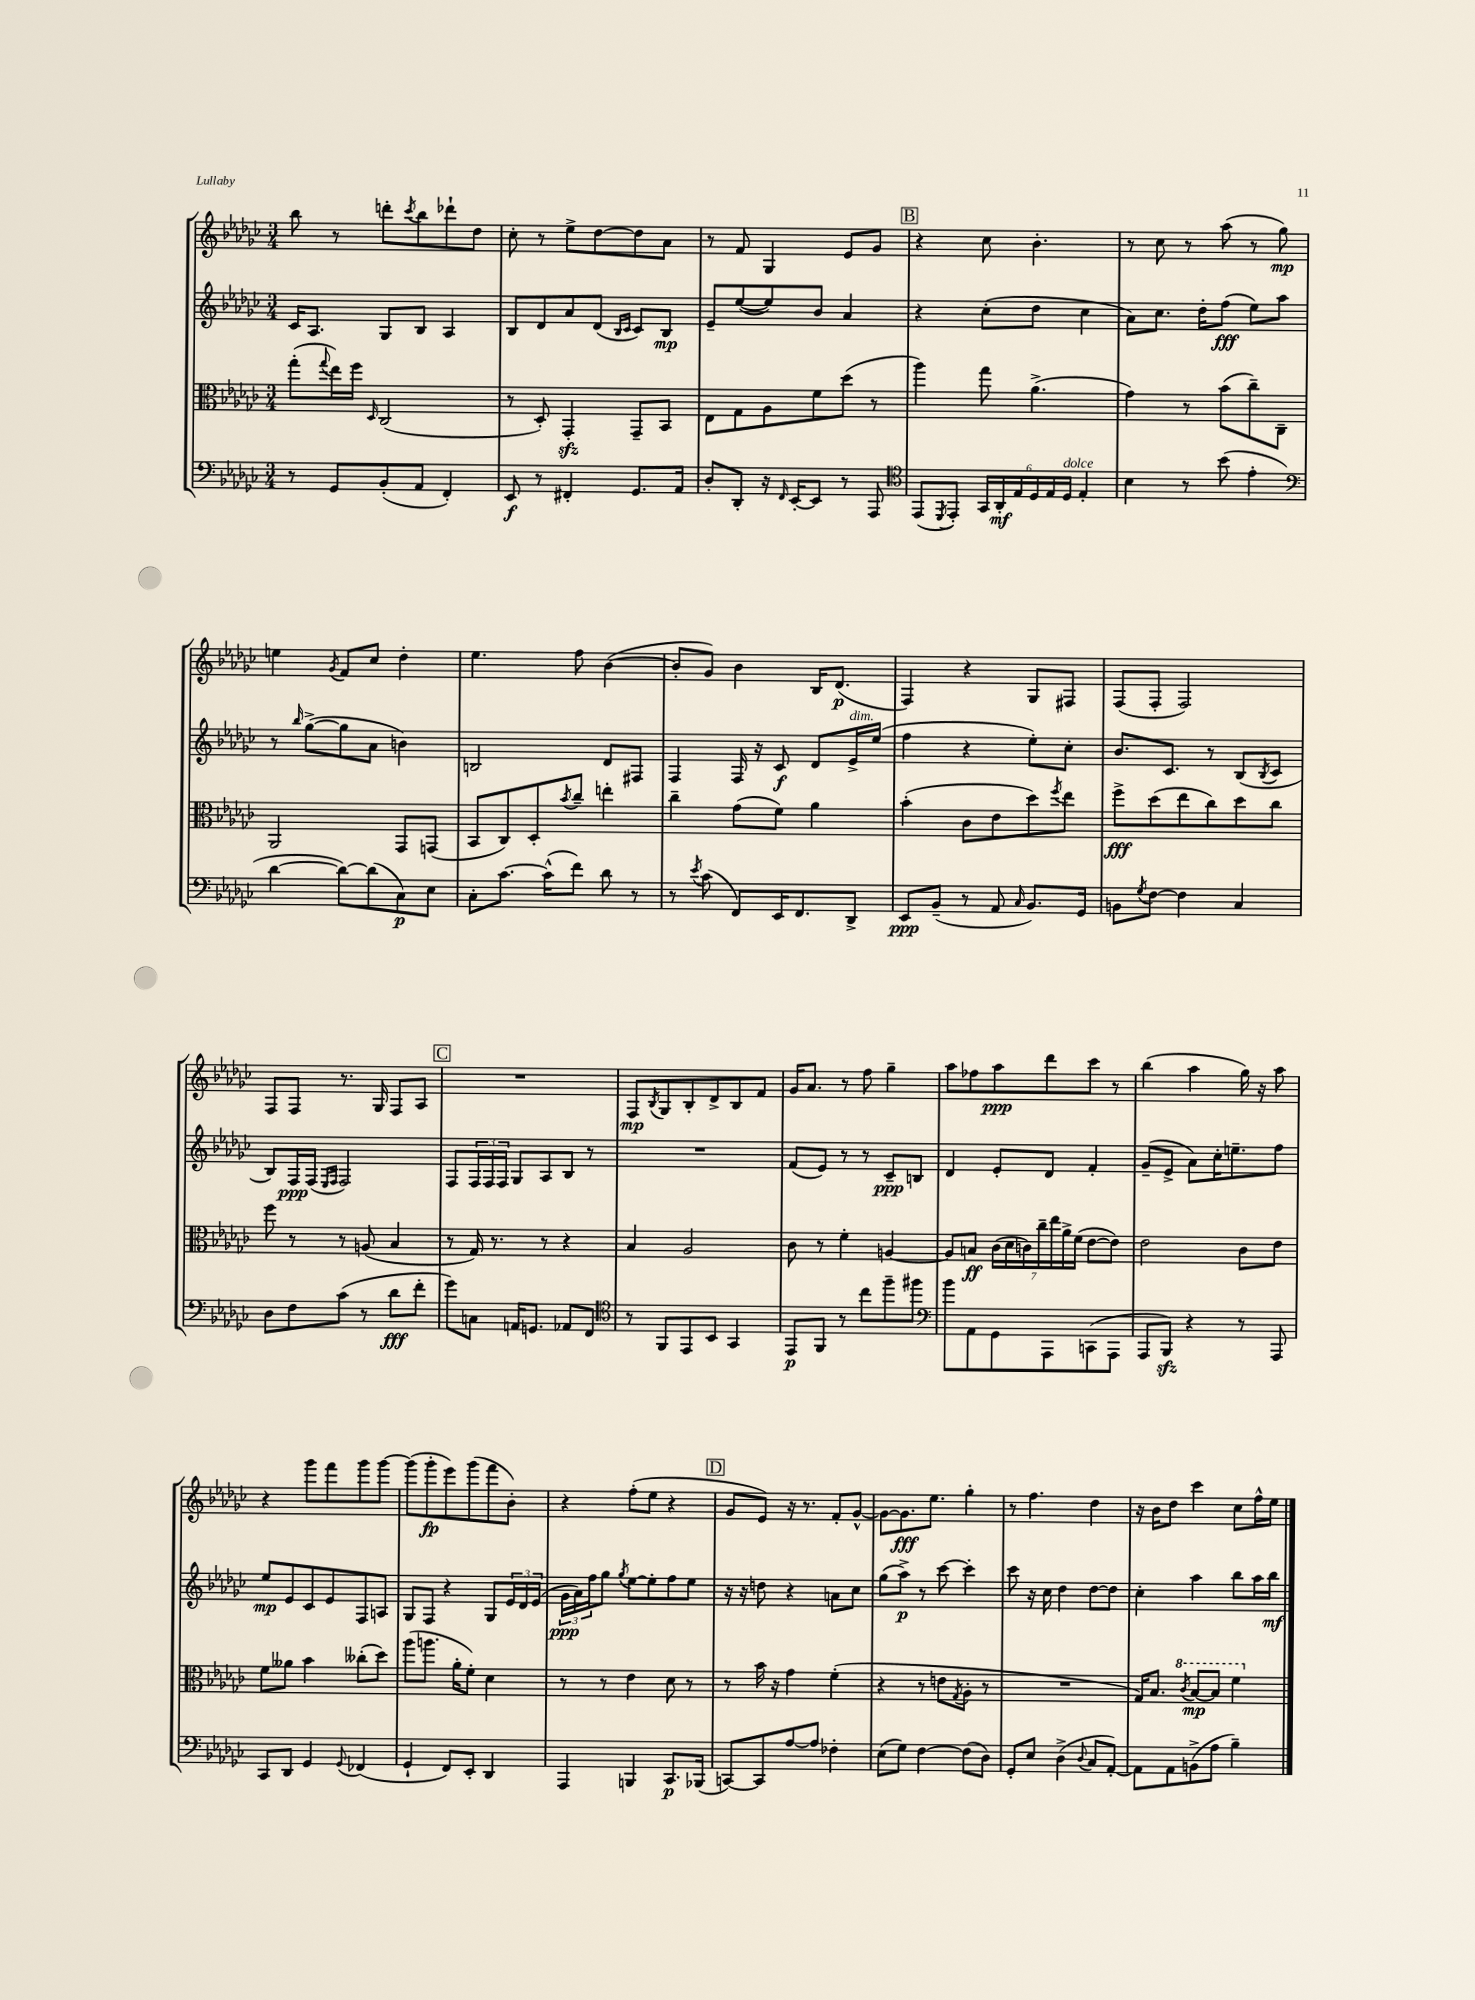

**kern	**kern	**kern	**kern
*staff4	*staff3	*staff2	*staff1
*clefF4	*clefC3	*clefG2	*clefG2
*k[b-e-a-d-g-c-]	*k[b-e-a-d-g-c-]	*k[b-e-a-d-g-c-]	*k[b-e-a-d-g-c-]
*M3/4	*M3/4	*M3/4	*M3/4
8r	(8gg-'	16c-	8bb-
.	.	8.A-	.
.	8qqgg-	.	.
8GG-	16ee-)	.	8r
.	16ff	.	.
.	16qqD-	.	.
(8BB-'	(2C-	8G-	8ddd'
.	.	.	8qccc-
8AA-	.	8B-	8bb-
4FF')	.	4A-	8ddd-`
.	.	.	8dd-
=	=	=	=
8EE-	8r	8B-	8cc-'
8r	8D-')	8d-	8r
4FF#'	4GG-'	8a-	8ee-^
.	.	(8d-	[8dd-
.	.	16qqB-	.
.	.	16qqc-	.
8.GG-	8GG-~	8c-)	8dd-]
.	8BB-	8B-	8a-
16AA-	.	.	.
=	=	=	=
8D-'	8E-	8e-~	8r
8DD-'	8G-	([8ee-	8f
16r	8A-	8ee-])	4G-
16qqFF	.	.	.
[16EE-'	.	.	.
8EE-]	8f	8b-	.
8r	(8dd-	4a-	8e-
8AAA-	8r	.	8g-
=	=	=	=
*clefC4	*	*	*
(8EE-	4aa-)	4r	4r
8qDD-	.	.	.
8EE-')	.	.	.
24GG-	8gg-	(8cc-'	8cc-
24AA-'	.	.	.
24E-	.	.	.
24D-	(4.a-^	8dd-	4.b-'
24E-	.	.	.
24D-	.	.	.
4E-'	.	4cc-	.
=	=	=	=
4B-	4g-)	8a-)	8r
.	.	8.cc-	8cc-
8r	8r	.	8r
.	.	16dd-'	.
(8b-	(8b-	(8ff	(8aa-
4e-'	8cc-~)	8ee-)	8r
.	8C-~	8aa-	8gg-)
=	=	=	=
*clefF4	*	*	*
[4d-	2AA-	8r	4ee
.	.	16qqbb-	.
.	.	([8gg-^	.
.	.	.	8qg-
8d-_)	.	8gg-]	8f
(8d-]	.	8a-	8cc-
8C-)	8GG-	4b)	4dd-'
8E-	(8GG	.	.
=	=	=	=
8C-'	8BB-	2B	4.ee-
[8.c-	8C-)	.	.
.	8D-'	.	.
(16c-^^]	.	.	.
.	8qb-	.	.
8f)	8cc-~	.	8ff
8d-	4ee'	8d-	([4b-
8r	.	8F#	.
=	=	=	=
8r	4cc-~	4F	8b-']
8qe-	.	.	.
(8c-	.	.	8g-)
8FF)	(8g-	16F	4b-
.	.	16r	.
16EE-	8f)	8c-	.
8.FF	.	.	.
.	4a-	8d-	16B-
.	.	.	(8.d-
8DD-^	.	16e-^	.
.	.	(16ee-	.
=	=	=	=
8EE-	(4b-'	4ff	4F)
(8BB-~	.	.	.
8r	8c-	4r	4r
8AA-	8e-	.	.
16qqC-	.	.	.
8.BB-)	8dd-)	8ee-')	8G-
.	8qff	.	.
.	8ee-	8cc-'	8F#
16GG-	.	.	.
=	=	=	=
8BB	8ff^	8.b-	(8F
8qG-	.	.	.
[8F	(8dd-	.	8F'
.	.	8.c-	.
4F]	8ee-	.	2F)
.	8cc-)	8r	.
4C-	8dd-	(8B-	.
.	.	8qB-	.
.	8cc-	8c-	.
=	=	=	=
8D-	8ff	8B-)	8F
8F	8r	16F	8F
.	.	(16F	.
.	.	16qqE-	.
.	.	16qqF	.
(8c-	8r	2F)	8.r
8r	(8A	.	.
.	.	.	16G-
8d-	4B-	.	8F
8f'	.	.	8A-
=	=	=	=
8g-)	8r	8F	2.r
8C	16G-)	24F	.
.	.	24F	.
.	8.r	.	.
.	.	24F	.
16AA	.	8G-	.
8.GG	.	.	.
.	8r	8A-	.
8AA-	4r	8B-	.
8FF	.	8r	.
=	=	=	=
*clefC4	*	*	*
8r	4B-	2.r	8F
.	.	.	8qB-
8FF	.	.	8G-
8EE-	2A-	.	8B-'
8BB-	.	.	8d-^
4GG-	.	.	8B-
.	.	.	8f
=	=	=	=
8EE-	8c-	(8f	16g-
.	.	.	8.a-
8FF	8r	8e-)	.
8r	4f'	8r	8r
8cc-	.	8r	8ff
8ff~	[4A	8c-~	4gg-~
8ff#	.	8B	.
=	=	=	=
*clefF4	*	*	*
8b-	8A]	4d-	8aa-
8AA-	8B	.	8ff-
8GG-	(28c-	8e-'	8aa-
.	28d-	.	.
.	28c)	.	.
.	28cc-~	.	.
8AAA-	.	8d-	8ddd-
.	28ee-	.	.
.	28a-^	.	.
.	(28f	.	.
(8CC	[8e-	4f'	8ccc-
8AAA-	8e-])	.	8r
=	=	=	=
8AAA-	2e-	(8g-~	(4bb-
8BBB-)	.	8e-^	.
4r	.	8a-)	4aa-
.	.	16cc-'	.
.	.	8.ee~	.
8r	8c-	.	16gg-)
.	.	.	16r
8AAA-	8e-	8ff	8aa-
=	=	=	=
8CC-	8f	8ee-	4r
8DD-	8a--	8e-	.
4GG-	4b-	8c-	8ggg-
.	.	8e-	8fff
8qqGG-	.	.	.
(4FF-	(8cc--'	8F	8ggg-
.	8dd-)	8A	[8ggg-
=	=	=	=
4GG-`	(8aa-	8G-	(8ggg-]
.	8.aa	8F	8ggg-'
8FF)	.	4r	8eee-)
.	16a-'	.	.
8EE-'	8f')	.	(8ggg-
4DD-	4d-	8G-	8fff
.	.	24e-	8b-')
.	.	24d-	.
.	.	(24e-	.
=	=	=	=
4AAA-	8r	24g-	4r
.	.	24a-)	.
.	.	24ff	.
.	8r	8gg-	.
.	.	8qgg-	.
4BBB	4e-	[8ee-	(8ff'
.	.	8ee-']	8ee-
8.CC-	8d-	8ff	4r
.	8r	8ee-	.
(16BBB-	.	.	.
=	=	=	=
[8CC)	8r	16r	8g-
.	.	16r	.
8CC]	16b-	8dd	8e-)
.	16r	.	.
[8A-	4g-	4r	16r
.	.	.	8.r
8A-]	.	.	.
4F-'	(4f'	8a	8f'
.	.	8cc-	[8g-^^
=	=	=	=
(8E-	4r	(8gg-	8g-_
8G-)	.	8aa-^)	8.g-]
[4F	8r	8r	.
.	.	.	8.ee-
.	8e	[8ccc-	.
.	8qG-	.	.
(8F]	8A-'	4ccc-']	4gg-'
8D-)	8r	.	.
=	=	=	=
8GG-'	2.r	8ccc-	8r
8E-	.	16r	4.ff
.	.	16cc-	.
(4D-^	.	4dd-	.
8qqD-	.	.	.
8C-	.	[8dd-	4dd-
[8AA-')	.	8dd-]	.
=	=	=	=
8AA-]	16G-)	4cc-'	16r
.	8.B-	.	16b-
8AA-	.	.	8dd-
.	8qcc-	.	.
(8BB^	[8b-	4aa-	4ccc-
8A-	8b-]	.	.
4B-~)	4ff	8bb-	8cc-
.	.	16aa-	16ff^^
.	.	16bb-	16ee-
==	==	==	==
*-	*-	*-	*-
